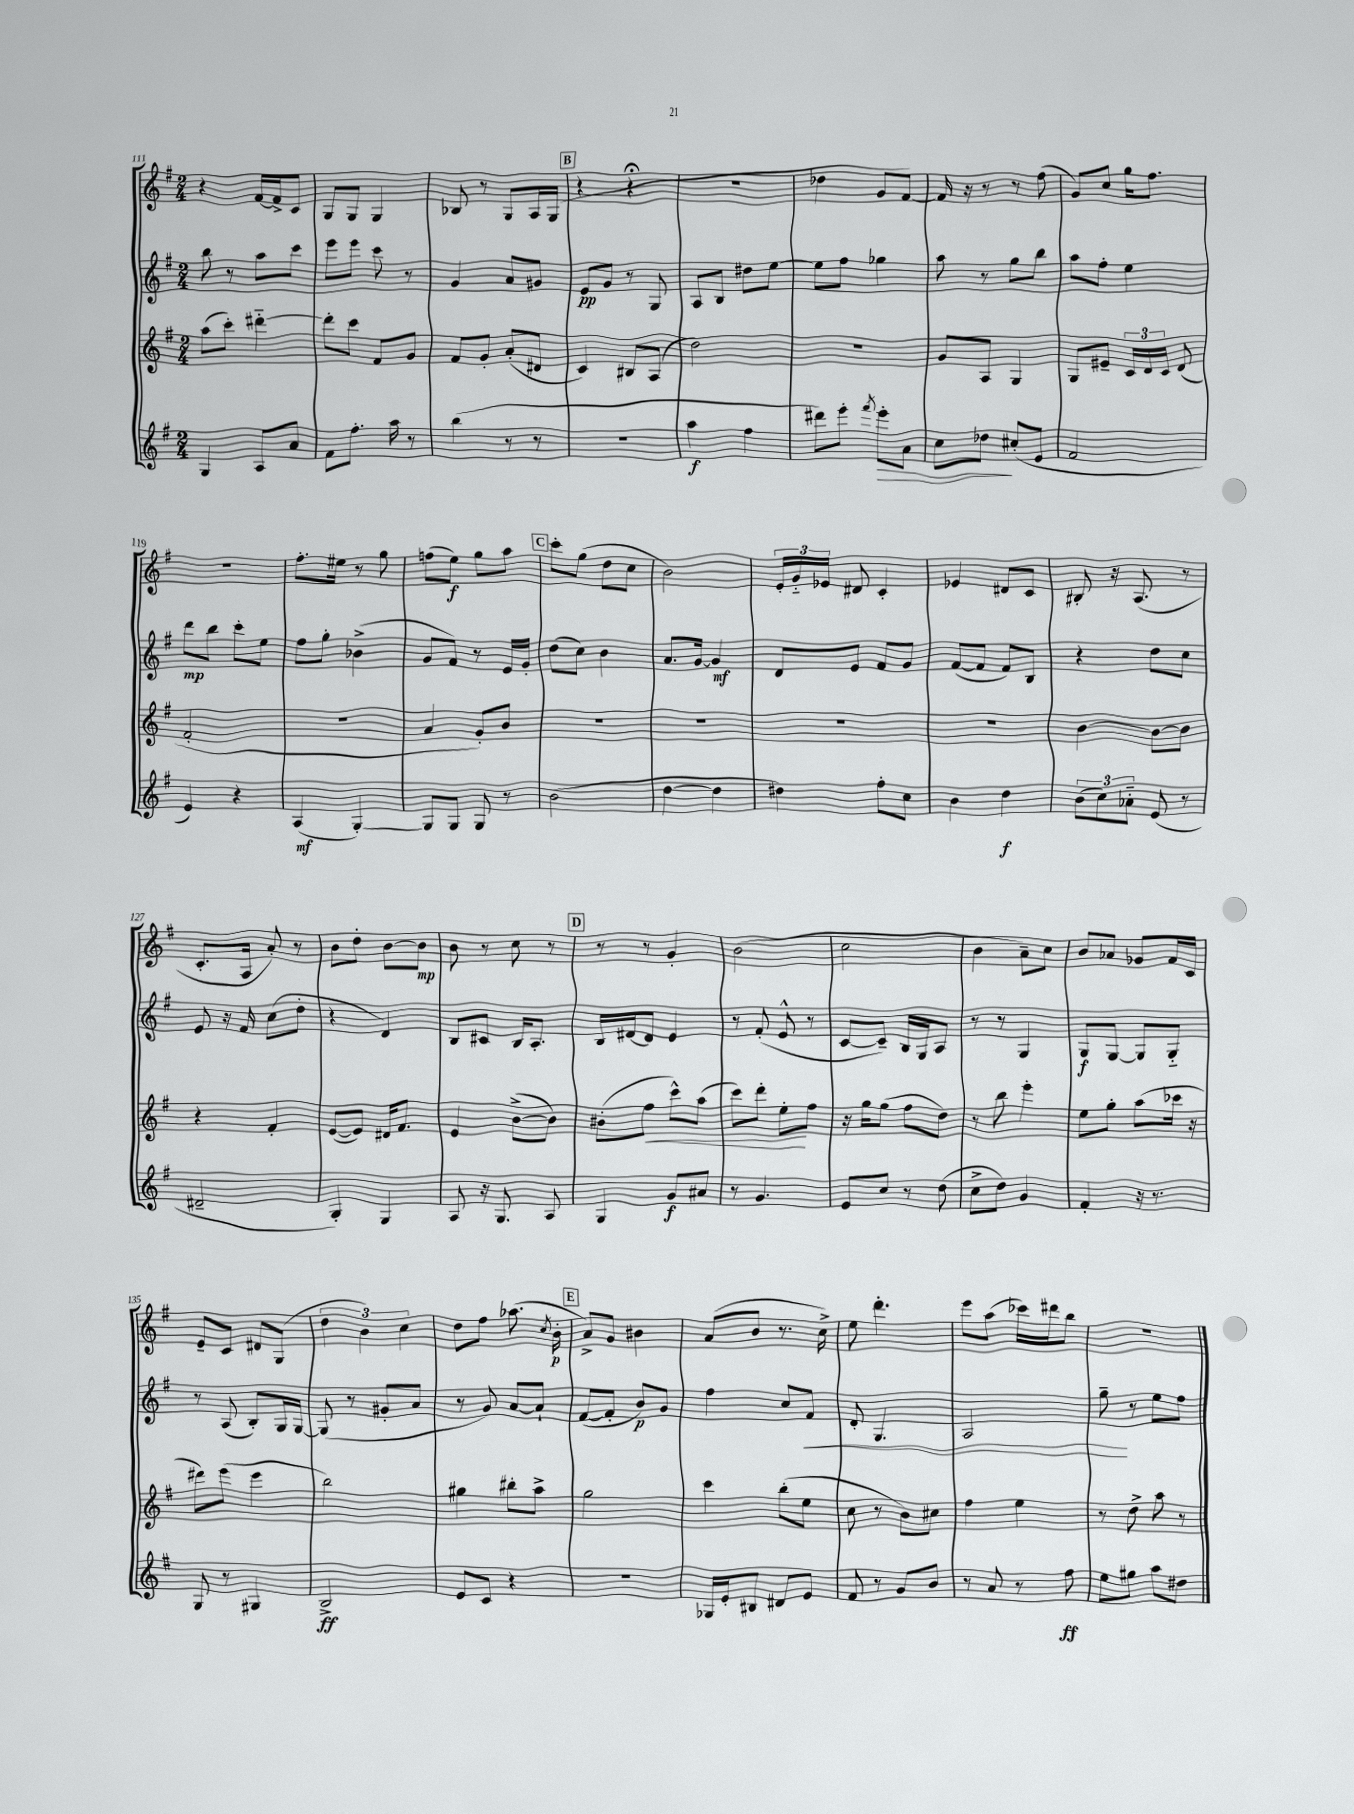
<<
\new StaffGroup <<
\new Staff = "s0" {
    \clef treble \key g \major \numericTimeSignature \time 2/4
    \autoBeamOff r4 fis'16[~ fis'16-> c'8] |
    g8[ g8] g4 |
    bes8 r8 g8[ a16 g16]( |
    \mark \markup { \box "B" } r4 r4\fermata |
    R2 |
    des''4 g'8[ fis'8]~) |
    fis'16 r16 r8 r8 fis''8( |
    g'8[) c''8] g''16[ fis''8.] |
    R2 |
    fis''8.[-. eis''16] r8 g''8 |
    f''8[( e''8]\f) g''8[ a''8] |
    \mark \markup { \box "C" } c'''8[-. g''8]( d''8[ c''8] |
    b'2) |
    \tuplet 3/2 { e'16[-. g'16-_ ees'16] } dis'8 c'4-. |
    ees'4 dis'8[ c'8] |
    bis8-. r16 a8.( r8 |
    c'8.[-. a16] a'8-.) r8 |
    b'8[ d''8]-. b'8[~ b'8]\mp |
    b'8 r8 c''8 r8 |
    \mark \markup { \box "D" } r8 r8 g'4-. |
    b'2( |
    c''2 |
    b'4 a'8[--) c''8] |
    b'8[ aes'8] ges'8[ fis'16 c'16] |
    e'8[-- c'8] dis'8[ g8]( |
    \tuplet 3/2 { d''4 b'4) c''4 } |
    d''8[ fis''8] aes''8.( \acciaccatura { c''8 } b'16-.\p |
    \mark \markup { \box "E" } a'8[->) g'8] bis'4 |
    a'8[( b'8] r8. c''16->) |
    e''8 d'''4.-. |
    e'''8[ a''8]( ces'''16[) dis'''16 b''8] |
    R2 \bar "|." |
}
\new Staff = "s1" {
    \clef treble \key g \major \numericTimeSignature \time 2/4
    \autoBeamOff b''8 r8 a''8[ c'''8] |
    e'''8[ e'''8] c'''8 r8 |
    g'4 a'8[ gis'8] |
    \mark \markup { \box "B" } e'8[\pp g'8] r8 g8 |
    a8[ b8] dis''8[ e''8]~ |
    e''8[ fis''8] ges''4 |
    a''8 r8 g''8[ b''8] |
    a''8[ fis''8]-. e''4 |
    d'''8[\mp b''8] c'''8[-. e''8] |
    fis''8[ g''8]-. bes'4->( |
    g'8[ fis'8]) r8 e'16[ g'16]-. |
    \mark \markup { \box "C" } d''8[( c''8]) b'4 |
    a'8.[ g'16]~ g'4\mf |
    d'8[ e'8] fis'8[ g'8] |
    fis'8[~( fis'8] fis'8[) b8] |
    r4 d''8[ c''8] |
    e'8 r16 fis'16 c''8[( d''8]-. |
    r4 d'4) |
    b8[ cis'8] b16[ a8.]-. |
    \mark \markup { \box "D" } b16[ dis'16~ dis'8] e'4 |
    r8 fis'8-.( e'8-^ r8 |
    c'8[~ c'8]--) b16[ g16 a8] |
    r8 r8 g4 |
    g8[\f g8]~ g8[ g8]-_ |
    r8 a8( b8[-.) g16 g16]~ |
    g8( r8 gis'8[-. a'8] |
    r8 g'8) a'8[~ a'8]-! |
    \mark \markup { \box "E" } fis'8[~( fis'8]-. b'8[\p) g'8] |
    fis''4 c''8[ fis'8]\< |
    d'8-. g4. |
    a2 |
    g''8--\! r8 e''8[ fis''8] \bar "|." |
}
\new Staff = "s2" {
    \clef treble \key g \major \numericTimeSignature \time 2/4
    \autoBeamOff a''8[( c'''8]-.) dis'''4~-_ |
    dis'''8[-. c'''8] fis'8[ g'8] |
    fis'8[ g'8]-. a'8[-.( dis'8] |
    \mark \markup { \box "B" } c'4) bis8[ a8]( |
    d''2) |
    r2 |
    g'8[ a8] g4 |
    g8[ eis'8]-- \tuplet 3/2 { c'16[ d'16 c'16] } d'8( |
    fis'2-. |
    r2 |
    a'4 g'8[-.) b'8] |
    \mark \markup { \box "C" } R2 |
    R2 |
    R2 |
    R2 |
    b'4~ b'8[~ b'8] |
    r4 fis'4-. |
    e'8[~( e'8]) dis'16[ fis'8.] |
    e'4 b'8[~->( b'8]) |
    \mark \markup { \box "D" } bis'8[-.( fis''8]\< c'''8[-^) a''8]( |
    c'''8[) d'''8]-. e''8[-.\! fis''8] |
    r16 g''16[ g''8]( fis''8[ d''8]) |
    r8 b''8 e'''4-. |
    e''8[ g''8]-. a''8[( ces'''16] r16 |
    dis'''8[) e'''8]( e'''4 |
    b''2) |
    gis''4 bis''8[-. a''8]-> |
    \mark \markup { \box "E" } g''2 |
    c'''4 b''8[-.( e''8] |
    c''8 r8 b'8[) cis''8] |
    fis''4 e''4 |
    r8 d''8-> a''8 r8 \bar "|." |
}
\new Staff = "s3" {
    \clef treble \key g \major \numericTimeSignature \time 2/4
    \autoBeamOff g4 a8[ a'8] |
    fis'8[ fis''8.]-. a''16 r8 |
    b''4( r8 r8 |
    \mark \markup { \box "B" } R2 |
    a''4\f fis''4 |
    dis'''8[) e'''8]-. \acciaccatura { fis'''8 } e'''8[-.\> a'8] |
    c''8[ des''8]\! cis''8[-.( e'8] |
    fis'2 |
    e'4) r4 |
    a4\mf( g4~-.) |
    g8[ g8] g8 r8 |
    \mark \markup { \box "C" } b'2( |
    d''4~ d''4 |
    dis''4) fis''8[-. c''8] |
    b'4 d''4\f |
    \tuplet 3/2 { b'8[( c''8) aes'8]-_ } e'8( r8 |
    dis'2-- |
    g4-.) g4 |
    a8 r16 g8. a8 |
    \mark \markup { \box "D" } g4 g'8[\f ais'8] |
    r8 g'4. |
    e'8[ c''8] r8 d''8( |
    c''8[-> d''8]) g'4 |
    fis'4-. r16 r8. |
    g8 r8 gis4 |
    b2->\ff |
    e'8[ c'8] r4 |
    \mark \markup { \box "E" } r2 |
    ges16[ e'16-. bis8] dis'8[ e'8] |
    fis'8 r8 g'8[ b'8] |
    r8 a'8 r8 fis''8\ff |
    e''8[ gis''8] a''8[ dis''8] \bar "|." |
}
>>
>>
\layout { \context { \Score currentBarNumber = #111 } }
